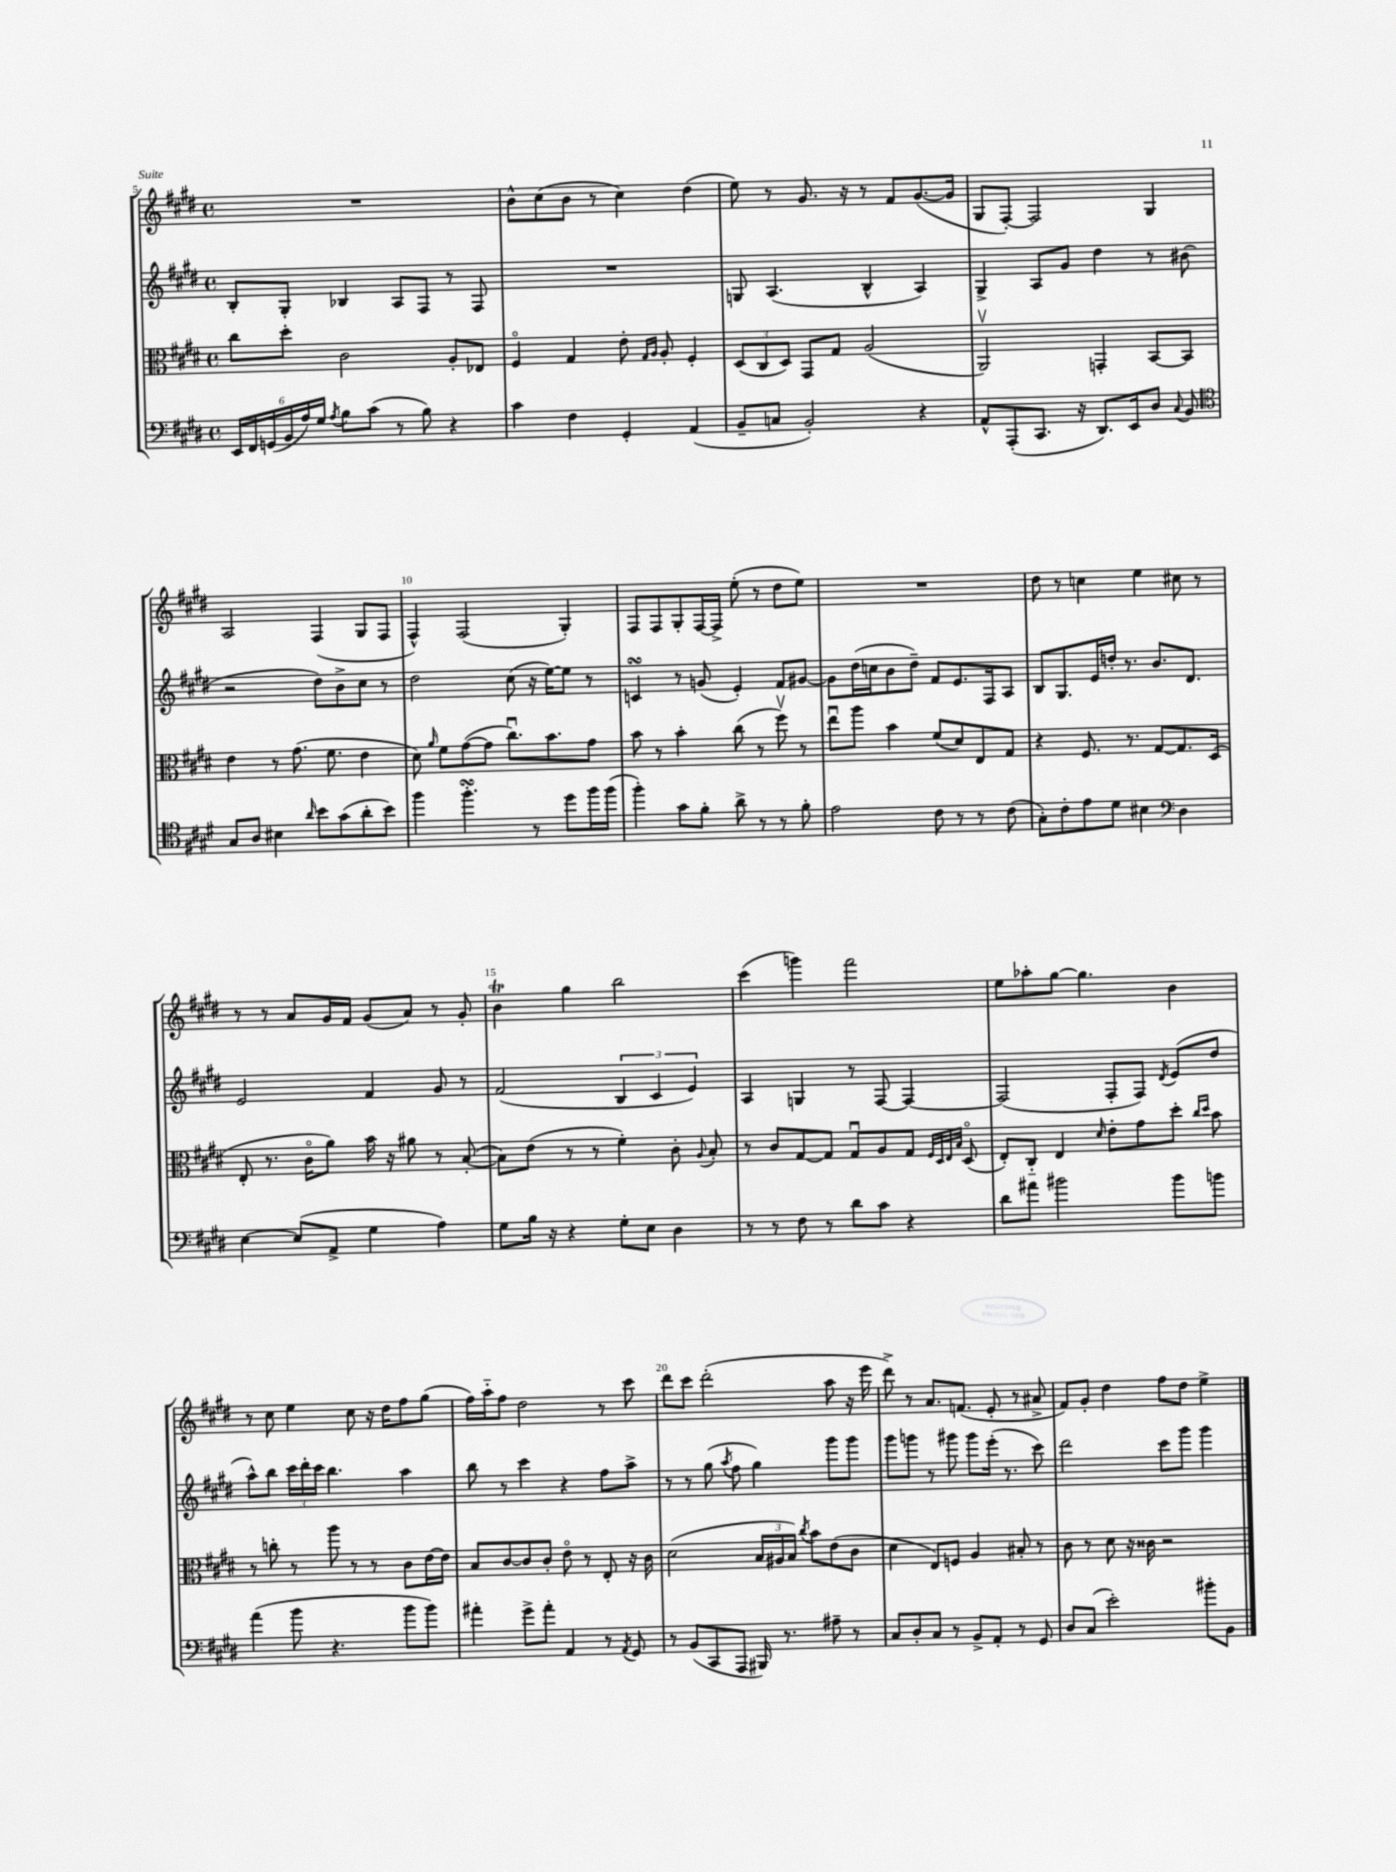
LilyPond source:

<<
\new StaffGroup <<
\new Staff = "s0" {
    \clef treble \key e \major \defaultTimeSignature \time 4/4
    \autoBeamOff R1 |
    b'8[-^ cis''8( b'8] r8 cis''4) dis''4( |
    e''8) r8 gis'8. r16 r8 fis'8[ gis'8.~( gis'16] |
    gis8[ fis8]~-.) fis2 gis4 |
    a2 fis4( gis8[ fis8] |
    fis4-^) fis2( gis4-.) |
    fis8[ fis8 gis8-. fis16~ fis16]-> e''8-.( r8 dis''8[ e''8]) |
    R1 |
    dis''8 r8 c''4 e''4 cis''8 r8 |
    r8 r8 a'8[ gis'16 fis'16] gis'8[( a'8]) r8 gis'8-. |
    b'4\trill gis''4 b''2 |
    cis'''4( g'''4) fis'''2 |
    e''8[ aes''8-. gis''8]~ gis''4. b'4 |
    r8 cis''8 e''4 cis''8 r16 dis''16[ fis''8 gis''8]( |
    fis''16[) a''16-_ fis''8] dis''2 r8 cis'''8 |
    dis'''8[ cis'''8] dis'''2-.( a''8 r16 e'''16 |
    dis'''8->) r8 a'8.[ f'8.]( e'8-. r8 ais'8-> |
    fis'8[) gis'8]-. dis''4 fis''8[ dis''8] e''4-> \bar "|." |
}
\new Staff = "s1" {
    \clef treble \key e \major \defaultTimeSignature \time 4/4
    \autoBeamOff b8[-. gis8]-. bes4 a8[ fis8] r8 fis8 |
    R1 |
    g8 a4.( b4-^ a4) |
    gis4-> a8[ gis'8] dis''4 r8 bis'8( |
    r2 dis''8[) b'8-> cis''8] r8 |
    dis''2 cis''8( r16 e''16[~) e''8] r8 |
    c'4\turn r8 g'8( e'4-.) fis'8[ gis'8]~ |
    gis'8[ dis''16( c''16 b'8 dis''8]--) fis'8[ e'8. fis16 a8] |
    b8[ gis8. e'16 d''16]-. r8. b'8.[ dis'8.] |
    e'2 fis'4 gis'8 r8 |
    fis'2( \tuplet 3/2 { b4 cis'4 e'4) } |
    a4 g4 r8 fis8~ fis4~ |
    fis2( fis8[-. fis8]) \acciaccatura { dis'8 } e'8[( dis''8] |
    a''8[-^) b''8] \tuplet 3/2 { cis'''16[ dis'''16-. cis'''16] } b''4. a''4 |
    b''8 r8 cis'''4 r4 fis''8[ a''8]-> |
    r8 r8 gis''8( \acciaccatura { a''8 } fis''8 gis''4) gis'''8[ gis'''8] |
    gis'''8[ g'''8] r8 gis'''8 gis'''8[ e'''16]-.( r8. cis'''8) |
    dis'''2 cis'''8[ gis'''8] gis'''4 \bar "|." |
}
\new Staff = "s2" {
    \clef alto \key e \major \defaultTimeSignature \time 4/4
    \autoBeamOff cis''8[ dis''8]-. cis'2 a8[-. ees8] |
    fis4\flageolet gis4 e'8-. \grace { gis16[ a16] } a8-. fis4-. |
    \tuplet 3/2 { dis8[( cis8 dis8]) } gis,8[ gis8] a2( |
    a,2\upbow) g,4-. b,8[~ b,8] |
    e'4 r8 gis'8.( fis'8. e'4 |
    dis'8) \grace { a'16 } fis'8[ gis'8~( gis'8] cis''8.[\downbow) b'8. gis'8] |
    b'8 r8 b'4-. cis''8( r8 fis''8\upbow) r8 |
    e''8[\downbow a''8] b'4 fis'8[( dis'8) e8 gis8] |
    r4 fis8. r8. gis8[~ gis8. dis16]( |
    e8-. r8. cis'16[\flageolet a'8]) b'16 r16 ais'8 r8 b8~-.( |
    b8[) e'8]( r8 r8 fis'4-.) cis'8-. \appoggiatura { a8 } b8-. |
    r8 cis'8[ gis8~ gis8] gis8[\downbow a8 gis8] \grace { fis32[ dis32 e32 b32] } dis8\flageolet( |
    e8[-.) cis8]-_ e4 \grace { dis'16 } e'8[-. gis'8 dis''8]-. \grace { cis''16[ dis''16] } b'8 |
    r8 c''8-. r8 a''8 r8 r8 cis'8[ e'16~ e'16] |
    b8[ cis'8~ cis'8 cis'8]-. e'8\flageolet r8 e8-. r16 cis'16 |
    dis'2( \tuplet 3/2 { b16[ ais16 b16]) } \acciaccatura { cis''8 } b'8[ e'8( cis'8] |
    dis'4 e8[) f8] a4 bis8-. r8 |
    cis'8 r8 dis'8 r16 cisis'16 r2 \bar "|." |
}
\new Staff = "s3" {
    \clef bass \key e \major \defaultTimeSignature \time 4/4
    \autoBeamOff \tuplet 6/4 { e,16[ fis,16 g,16( b,16 a16) gis16] } \acciaccatura { a8 } b8[ cis'8]( r8 b8) r4 |
    cis'4 fis4 gis,4-. a,4( |
    b,8[-- c8] b,2-.) r4 |
    a,8[-^ a,,8-.( cis,8.] r16 dis,8.[) e,16 dis8] \appoggiatura { cis8 } b,8 |
    \clef tenor gis8[ a8] bis4 \grace { a'16 } b'8[ gis'8( a'8-. b'8]) |
    fis''4 fis''4.-.\turn r8 dis''8[ fis''16 fis''16]( |
    fis''4-.) gis'8[ fis'8]-. a'8-> r8 r8 fis'8-. |
    e'2 cis'8 r8 r8 cis'8( |
    gis8[-.) cis'8-. e'8 dis'8] bis4 \clef bass dis4 |
    e4~ e8[( a,8]-> gis4 a4) |
    gis8[ b16] r16 r4 gis8[-. e8] dis4 |
    r8 r8 fis8 r8 dis'8[ cis'8] r4 |
    dis'8[ ais'8] bis'2 bis'8[ b'8] |
    a'4( b'8 r4. b'8[ b'8]) |
    ais'4-. gis'8[-> ais'8]-. a,4 r8 \acciaccatura { a,8 } gis,8 |
    r8 b,8[( cis,8 a,,8] bis,,16) r8. ais8-- r8 |
    cis8[ dis8-. cis8] r8 b,8[-> a,8]-. r8 gis,8 |
    dis8[ cis8]( e'2-.) bis'8[-. b,8] \bar "|." |
}
>>
>>
\layout { \context { \Score currentBarNumber = #5 \override BarNumber.break-visibility = ##(#f #t #t) barNumberVisibility = #(every-nth-bar-number-visible 5) } }
